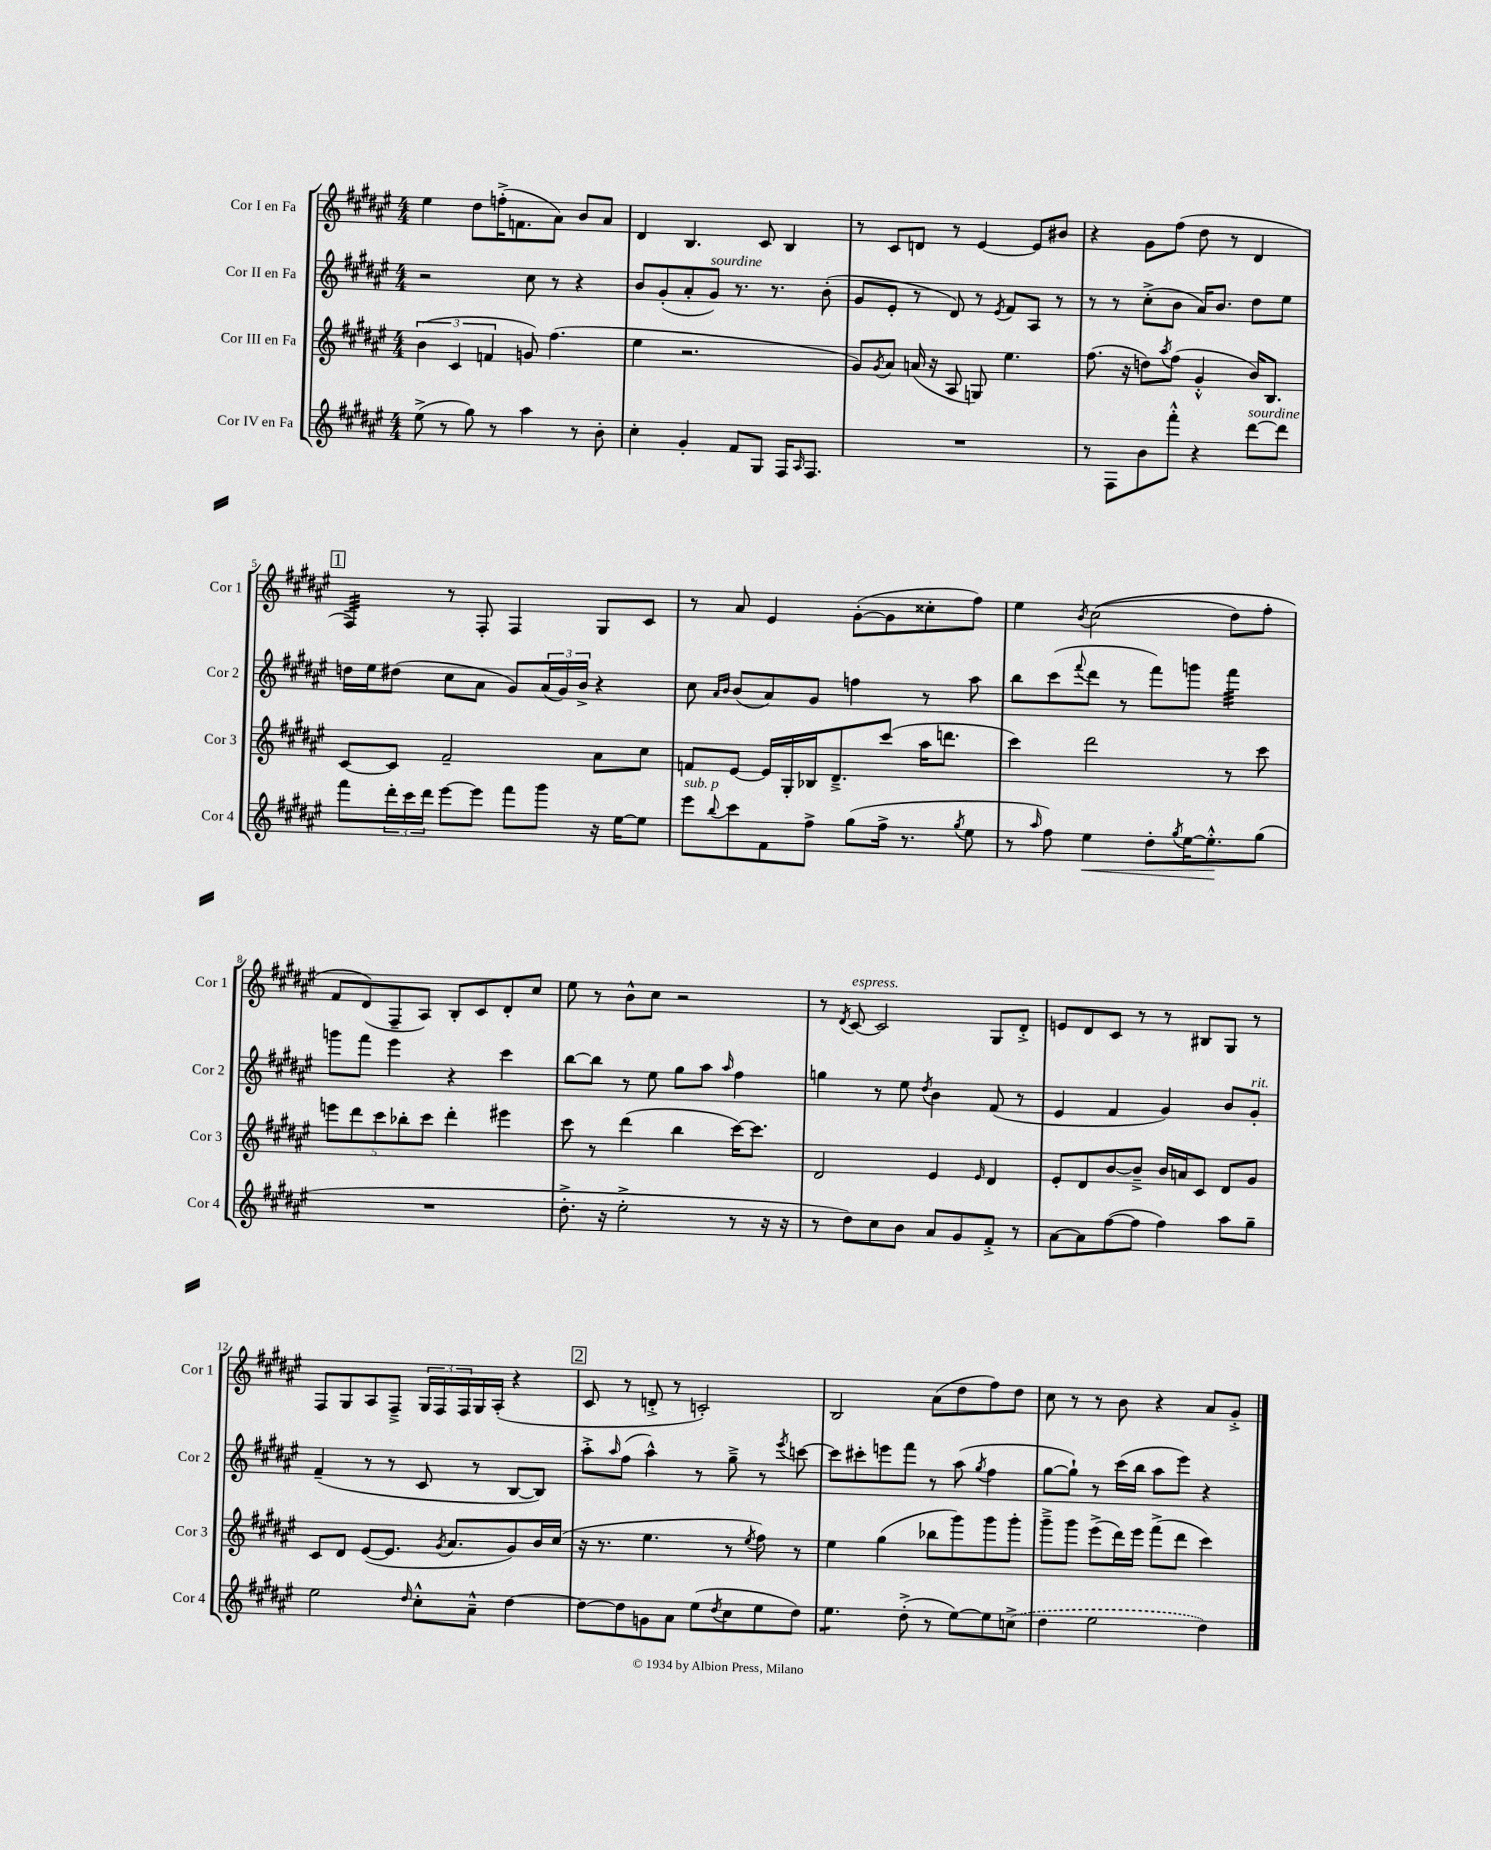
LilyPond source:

<<
\new StaffGroup <<
\new Staff = "s0" \with { instrumentName = "Cor I en Fa" shortInstrumentName = "Cor 1" } {
    \clef treble \key fis \major \numericTimeSignature \time 4/4
    eis''4 dis''8 f''16-.->( f'8. ais'8) b'8 ais'8 |
    dis'4 b4. cis'8 b4 |
    r8 cis'8 d'8 r8 eis'4~ eis'8 bis'8 |
    r4 gis'8 fis''8( dis''8 r8 dis'4 |
    \mark \markup { \box "1" } fis4:32) r8 fis8-. fis4 gis8 cis'8 |
    r8 ais'8 eis'4 gis'8~-.( gis'8 cisis''8-. fis''8) |
    eis''4 \acciaccatura { b'8 } cis''2(\( dis''8) fis''8-. |
    fis'8 dis'8(\) fis8-- ais8) b8-. cis'8 dis'8-. cis''8 |
    eis''8 r8 b'8-^ cis''8 r2 |
    r8 \acciaccatura { dis'8 } cis'8~^\markup { \italic "espress." } cis'2 gis8 dis'8-.-> |
    e'8 dis'8 cis'8 r8 r8 bis8 gis8 r8 |
    fis8 gis8 ais8 fis8---> \tuplet 3/2 { gis16 fis16 fis16 } gis16 ais16-.( r4 |
    \mark \markup { \box "2" } cis'8 r8 d'8-.-> r8 c'2-.) |
    b2 ais'8( dis''8 fis''8) dis''8 |
    cis''8 r8 r8 b'8 r4 ais'8 gis'8-.-> \bar "|." |
}
\new Staff = "s1" \with { instrumentName = "Cor II en Fa" shortInstrumentName = "Cor 2" } {
    \clef treble \key fis \major \numericTimeSignature \time 4/4
    r2 cis''8 r8 r4 |
    b'8 gis'8-.( ais'8-. gis'8^\markup { \italic "sourdine" }) r8. r8. b'8-.( |
    gis'8 eis'8-. r8 dis'8) r8 \acciaccatura { eis'8 } fis'8 ais8 r8 |
    r8 r8 cis''8-.->( b'8 ais'16) b'8. dis''8 eis''8 |
    \mark \markup { \box "1" } d''16 eis''16 dis''8( cis''8 ais'8 gis'8) \tuplet 3/2 { ais'16( gis'16) b'16-> } r4 |
    cis''8 \grace { ais'16 b'16 } b'8( ais'8) gis'8 f''4 r8 ais''8 |
    b''8 cis'''8( \appoggiatura { fis'''8 } dis'''8 r8 fis'''8) g'''8 fis'''4:32 |
    g'''8 fis'''8 eis'''4 r4 cis'''4 |
    b''8~ b''8 r8 eis''8 gis''8 ais''8 \grace { ais''16 } fis''4 |
    g''4 r8 eis''8 \acciaccatura { dis''8 } b'4 fis'8( r8 |
    eis'4 fis'4 gis'4) b'8 gis'8-.^\markup { \italic "rit." } |
    fis'4--( r8 r8 cis'8 r8 b8~ b8) |
    \mark \markup { \box "2" } ais''8-.-> \grace { ais''16 } fis''8( ais''4-^) r8 gis''8---> r8 \acciaccatura { eis'''8 } c'''8~ |
    c'''8 cis'''8-. e'''8 fis'''8 r8 ais''8( \acciaccatura { gis''8 } fis''4 |
    gis''8~ gis''8-!) r8 cis'''16( b''16 ais''8 eis'''8) r4 \bar "|." |
}
\new Staff = "s2" \with { instrumentName = "Cor III en Fa" shortInstrumentName = "Cor 3" } {
    \clef treble \key fis \major \numericTimeSignature \time 4/4
    \tuplet 3/2 { b'4( cis'4 f'4 } g'8) fis''4.( |
    eis''4 r2. |
    gis'8) \acciaccatura { gis'8 } ais'8 a'16( r16 ais8 g8) eis''4. |
    fis''8.( r16 d''8) \acciaccatura { ais''8 } fis''8( gis'4-.-^ b'16) b8. |
    \mark \markup { \box "1" } cis'8~ cis'8 fis'2-- ais'8 cis''8 |
    f'8 eis'8~ eis'16 gis16-. bes16 dis'8.---> cis'''8( ais''16 d'''8. |
    cis'''4) dis'''2 r8 cis'''8 |
    \tuplet 5/4 { e'''8 dis'''8 cis'''8 bes''8-. cis'''8 } dis'''4-. eis'''4 |
    cis'''8 r8 dis'''4( b''4 cis'''16~) cis'''8. |
    dis'2 eis'4 \grace { eis'16 } dis'4 |
    eis'8-. dis'8 b'8~ b'8---> b'16 a'16 cis'8 dis'8 gis'8 |
    cis'8 dis'8 eis'8~( eis'8. \acciaccatura { gis'8 } ais'8. gis'8) b'16 cis''16( |
    \mark \markup { \box "2" } r16 r8. eis''4. r8 \acciaccatura { eis''8 } fis''8) r8 |
    eis''4 gis''4( bes''8 gis'''8) gis'''8 gis'''8-. |
    gis'''8---> gis'''8 eis'''8->( dis'''16) eis'''16 fis'''8->( dis'''8 cis'''4) \bar "|." |
}
\new Staff = "s3" \with { instrumentName = "Cor IV en Fa" shortInstrumentName = "Cor 4" } {
    \clef treble \key fis \major \numericTimeSignature \time 4/4
    eis''8->( r8 gis''8) r8 ais''4 r8 b'8-. |
    cis''4-. gis'4-. fis'8 gis8 fis16 \grace { ais16 } fis8. |
    R1 |
    r8 fis8 b'8 fis'''8-.-^ r4 dis'''8~^\markup { \italic "sourdine" } dis'''8 |
    \mark \markup { \box "1" } fis'''8 \tuplet 3/2 { dis'''16-. cis'''16 dis'''16 } eis'''8~ eis'''8 fis'''8 gis'''8 r16 eis''16~ eis''8 |
    eis'''8^\markup { \italic "sub. p" } \appoggiatura { b''8 } cis'''8 fis'8 fis''8-> gis''8( fis''16-> r8. \acciaccatura { gis''8 } eis''8 |
    r8 \grace { ais''16 } fis''8) eis''4\< dis''8-. \acciaccatura { gis''8 } eis''16~ eis''8.-.-^\! gis''8( |
    R1 |
    dis''8.-.-> r16 eis''2-.-> r8 r16 r16 |
    r8 dis''8) cis''8 b'8 ais'8 gis'8 fis'8-.-> r8 |
    ais'8~ ais'8 fis''8~( fis''8 fis''4) ais''8 gis''8-- |
    eis''2 \grace { dis''16 } cis''8-.-^ ais'8---^ dis''4~ |
    \mark \markup { \box "2" } dis''8~ dis''8 g'8 ais'8 eis''8( \acciaccatura { dis''8 } cis''8 eis''8 dis''8) |
    eis''4.:8 dis''8-.->( r8 eis''8~) eis''8 \once \slurDashed c''8->( |
    dis''4 eis''2 dis''4) \bar "|." |
}
>>
>>
